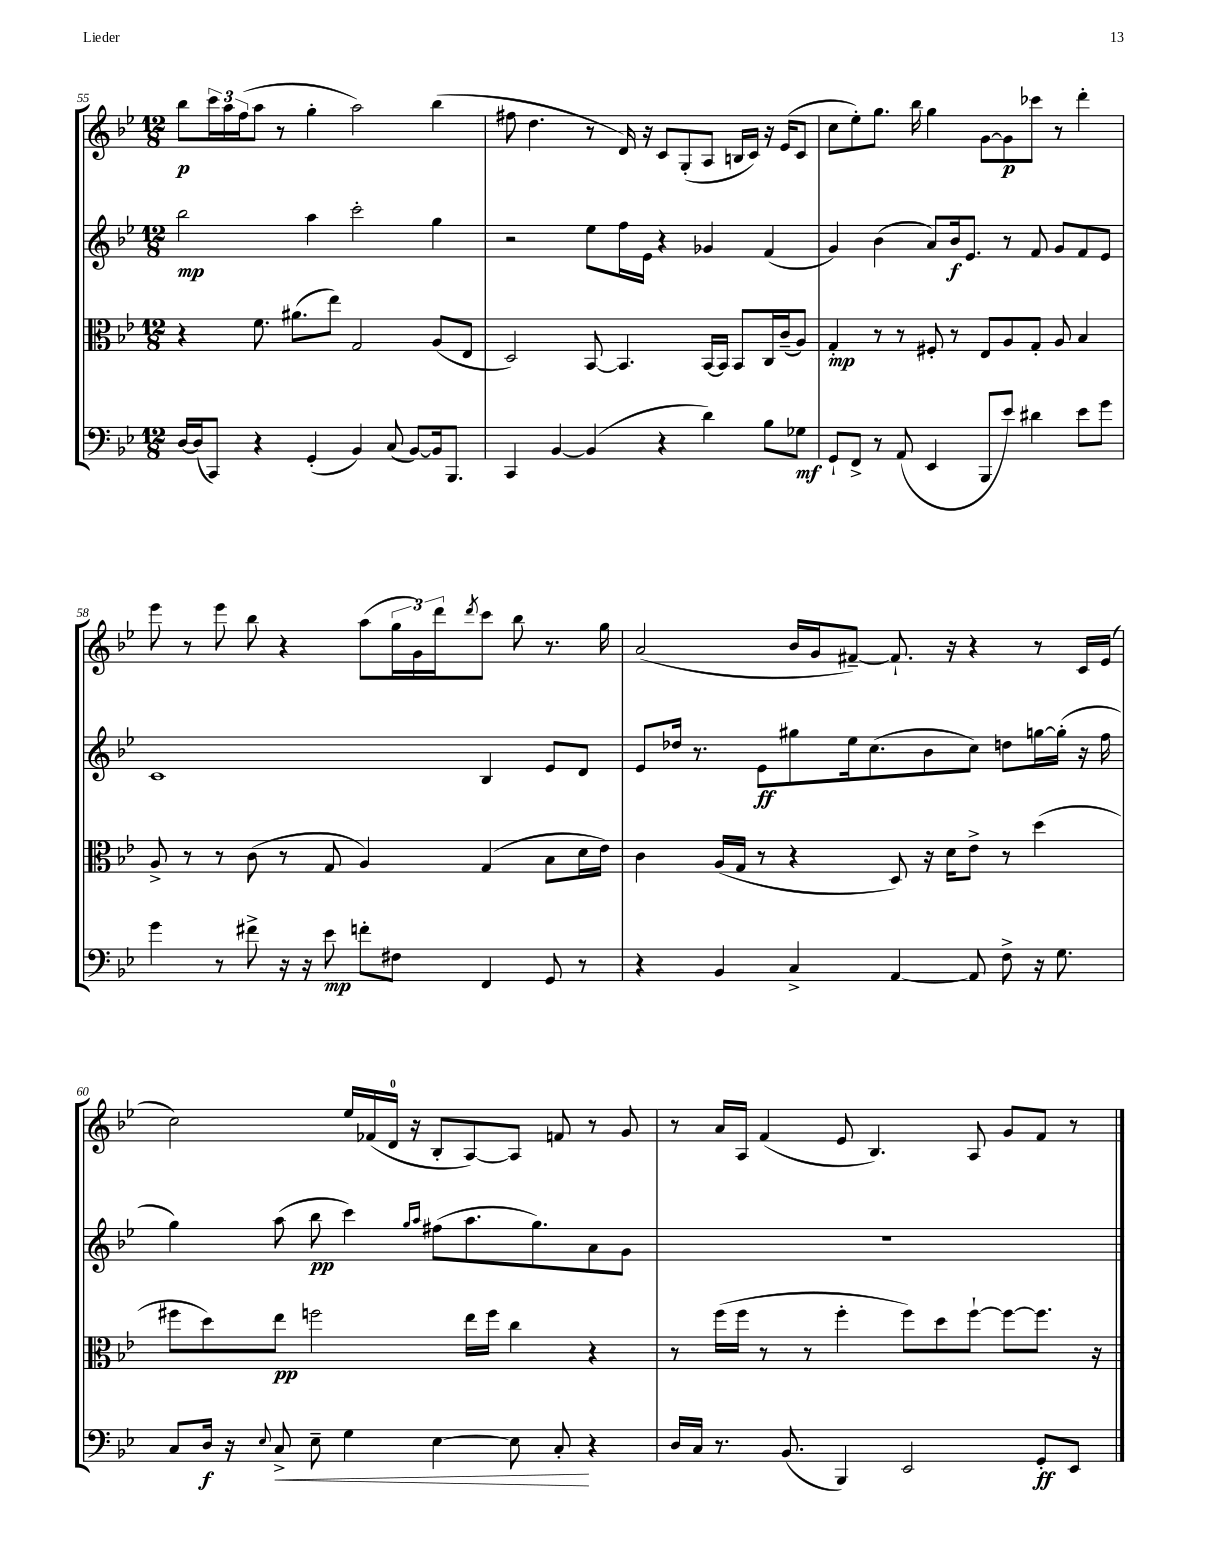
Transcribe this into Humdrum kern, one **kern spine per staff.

**kern	**dynam	**kern	**dynam	**kern	**dynam	**kern	**dynam
*part4	*part4	*part3	*part3	*part2	*part2	*part1	*part1
*staff4	*staff4	*staff3	*staff3	*staff2	*staff2	*staff1	*staff1
*clefF4	*	*clefC3	*	*clefG2	*	*clefG2	*
*k[b-e-]	*	*k[b-e-]	*	*k[b-e-]	*	*k[b-e-]	*
*M12/8	*	*M12/8	*	*M12/8	*	*M12/8	*
=55	=55	=55	=55	=55	=55	=55	=55
[16D/LL	.	4r	.	2bb-\	mp	8bb-\L	p
(16D/J]	.	.	.	.	.	.	.
8CC/J)	.	.	.	.	.	24ccc\L	.
.	.	.	.	.	.	24aa\	.
.	.	.	.	.	.	(24ff\J	.
4r	.	8.f\	.	.	.	8aa\J	.
.	.	.	.	.	.	8r	.
.	.	(8.a#X\L	.	.	.	.	.
(4GG'/	.	.	.	4aa\	.	4gg'\	.
.	.	8ee-\J)	.	.	.	.	.
4BB-/)	.	2G/	.	2ccc'\	.	2aa\)	.
(8C/	.	.	.	.	.	.	.
[8BB-/L)	.	.	.	.	.	.	.
16BB-/k]	.	(8A/L	.	4gg\	.	(4bb-\	.
8.BBB-/J	.	.	.	.	.	.	.
.	.	8E-/J	.	.	.	.	.
=56	=56	=56	=56	=56	=56	=56	=56
4CC/	.	2D/)	.	2r	.	8ff#X\	.
.	.	.	.	.	.	4.dd\	.
[4BB-/	.	.	.	.	.	.	.
(4BB-/]	.	[8BB-/	.	8ee-\L	.	8r	.
.	.	4.BB-/]	.	16ff\L	.	16d/)	.
.	.	.	.	16e-\JJ	.	16r	.
4r	.	.	.	4r	.	8c/L	.
.	.	.	.	.	.	(8G'/	.
4d\)	.	[16BB-/LL	.	4g-X/	.	8A/J	.
.	.	16BB-/JJ]	.	.	.	.	.
.	.	8BB-/L	.	.	.	16Bn/LL	.
.	.	.	.	.	.	16c/JJ)	.
8B-\L	.	16C/L	.	(4f/	.	16r	.
.	.	(16c~/J	.	.	.	(16e-/KL	.
8G-X\J	mf	8A/J)	.	.	.	8c/J	.
=57	=57	=57	=57	=57	=57	=57	=57
8GG`/L	.	4G'/	mp	4g/)	.	8cc\L	.
8FF^/J	.	.	.	.	.	8ee-'\)	.
8r	.	8r	.	(4b-\	.	8.gg\J	.
(8AA/	.	8r	.	.	.	.	.
.	.	.	.	.	.	16bb-\	.
4EE-/	.	8F#X'/	.	8a/L)	.	4gg\	.
.	.	8r	.	16b-/k	f	.	.
.	.	.	.	8.e-/J	.	.	.
8BBB-/L	.	8E-/L	.	.	.	[8g\L	.
8e-/J)	.	8A/	.	8r	.	8g\]	p
4d#X\	.	8G'/J	.	8f/	.	8ccc-X\J	.
.	.	8A/	.	8g/L	.	8r	.
8e-\L	.	4B-/	.	8f/	.	4ddd'\	.
8g\J	.	.	.	8e-/J	.	.	.
!!LO:LB:g=z
=58	=58	=58	=58	=58	=58	=58	=58
4g\	.	8A^/	.	1c	.	8eee-\	.
.	.	8r	.	.	.	8r	.
8r	.	8r	.	.	.	8eee-\	.
8f#X^\	.	(8c\	.	.	.	8bb-\	.
16r	.	8r	.	.	.	4r	.
16r	.	.	.	.	.	.	.
8e-\	mp	8G/	.	.	.	.	.
8fn'\L	.	4A/)	.	.	.	(8aa\L	.
8F#X\J	.	.	.	.	.	24gg\L	.
.	.	.	.	.	.	24g\)	.
.	.	.	.	.	.	24ddd\J	.
.	.	.	.	.	.	8qddd/	.
4FF/	.	(4G/	.	4B-/	.	8ccc\J	.
.	.	.	.	.	.	8bb-\	.
8GG/	.	8B-\L	.	8e-/L	.	8.r	.
8r	.	16d\L	.	8d/J	.	.	.
.	.	16e-\JJ)	.	.	.	16gg\	.
=59	=59	=59	=59	=59	=59	=59	=59
4r	.	4c\	.	8e-/L	.	(2a/	.
.	.	.	.	16dd-X/Jk	.	.	.
.	.	.	.	8.r	.	.	.
4BB-/	.	(16A/LL	.	.	.	.	.
.	.	16G/JJ	.	.	.	.	.
.	.	8r	.	8e-\L	ff	.	.
4C^/	.	4r	.	8gg#X\	.	16b-/LL	.
.	.	.	.	.	.	16g/J	.
.	.	.	.	16ee-\k	.	[8f#X~/J)	.
.	.	.	.	(8.cc\	.	.	.
[4AA/	.	8D/)	.	.	.	8.f#`/]	.
.	.	16r	.	8b-\	.	.	.
.	.	16d\KL	.	.	.	16r	.
8AA/]	.	8e-^\J	.	8cc\J)	.	4r	.
8F^\	.	8r	.	8ddn\L	.	.	.
16r	.	(4dd\	.	[16ggn\L	.	8r	.
8.G\	.	.	.	(16gg'\JJ]	.	.	.
.	.	.	.	16r	.	16c/LL	.
.	.	.	.	16ff\	.	(16e-/JJ	.
!!LO:LB:g=z
=60	=60	=60	=60	=60	=60	=60	=60
8C/L	.	8ff#X\L	.	4gg\)	.	2cc\)	.
16D/Jk	f	8dd\)	.	.	.	.	.
16r	.	.	.	.	.	.	.
8qqE-/	.	.	.	.	.	.	.
!	!LO:HP:b	!	!	!	!	!	!
8C^/	<	8ee-\J	pp	(8aa\	.	.	.
8E-~\	.	2ffn\	.	8bb-\	pp	.	.
4G\	.	.	.	4ccc\)	.	16ee-/LL	.
.	.	.	.	.	.	(16f-X/	.
.	.	.	.	.	.	16d/JJ	.
.	.	.	.	.	.	16r	.
.	.	.	.	16qqgg/LL	.	.	.
.	.	.	.	16qqaa/JJ	.	.	.
[4E-\	.	.	.	(8ff#X\L	.	8B-'/L	.
.	.	16ee-\LL	.	8.aa\	.	[8A/)	.
.	.	16ff\JJ	.	.	.	.	.
8E-\]	.	4cc\	.	.	.	8A/J]	.
.	.	.	.	8.gg\)	.	.	.
8C'/	.	.	.	.	.	8fn/	.
4r	[	4r	.	8a\	.	8r	.
.	.	.	.	8g\J	.	8g/	.
=61	=61	=61	=61	=61	=61	=61	=61
16D/LL	.	8r	.	1.r	.	8r	.
16C/JJ	.	.	.	.	.	.	.
8.r	.	(16ff\LL	.	.	.	16a/LL	.
.	.	16ff\JJ	.	.	.	16A/JJ	.
.	.	8r	.	.	.	(4f/	.
(8.BB-/	.	.	.	.	.	.	.
.	.	8r	.	.	.	.	.
4BBB-/)	.	4ff'\	.	.	.	8e-/	.
.	.	.	.	.	.	4.B-/)	.
2EE-/	.	8ff\L)	.	.	.	.	.
.	.	8dd\	.	.	.	.	.
.	.	[8ff`\J	.	.	.	8A/	.
.	.	8ff\L_	.	.	.	8g/L	.
8GG'/L	ff	8.ff\J]	.	.	.	8f/J	.
8EE-/J	.	.	.	.	.	8r	.
.	.	16r	.	.	.	.	.
==	==	==	==	==	==	==	==
*-	*-	*-	*-	*-	*-	*-	*-
